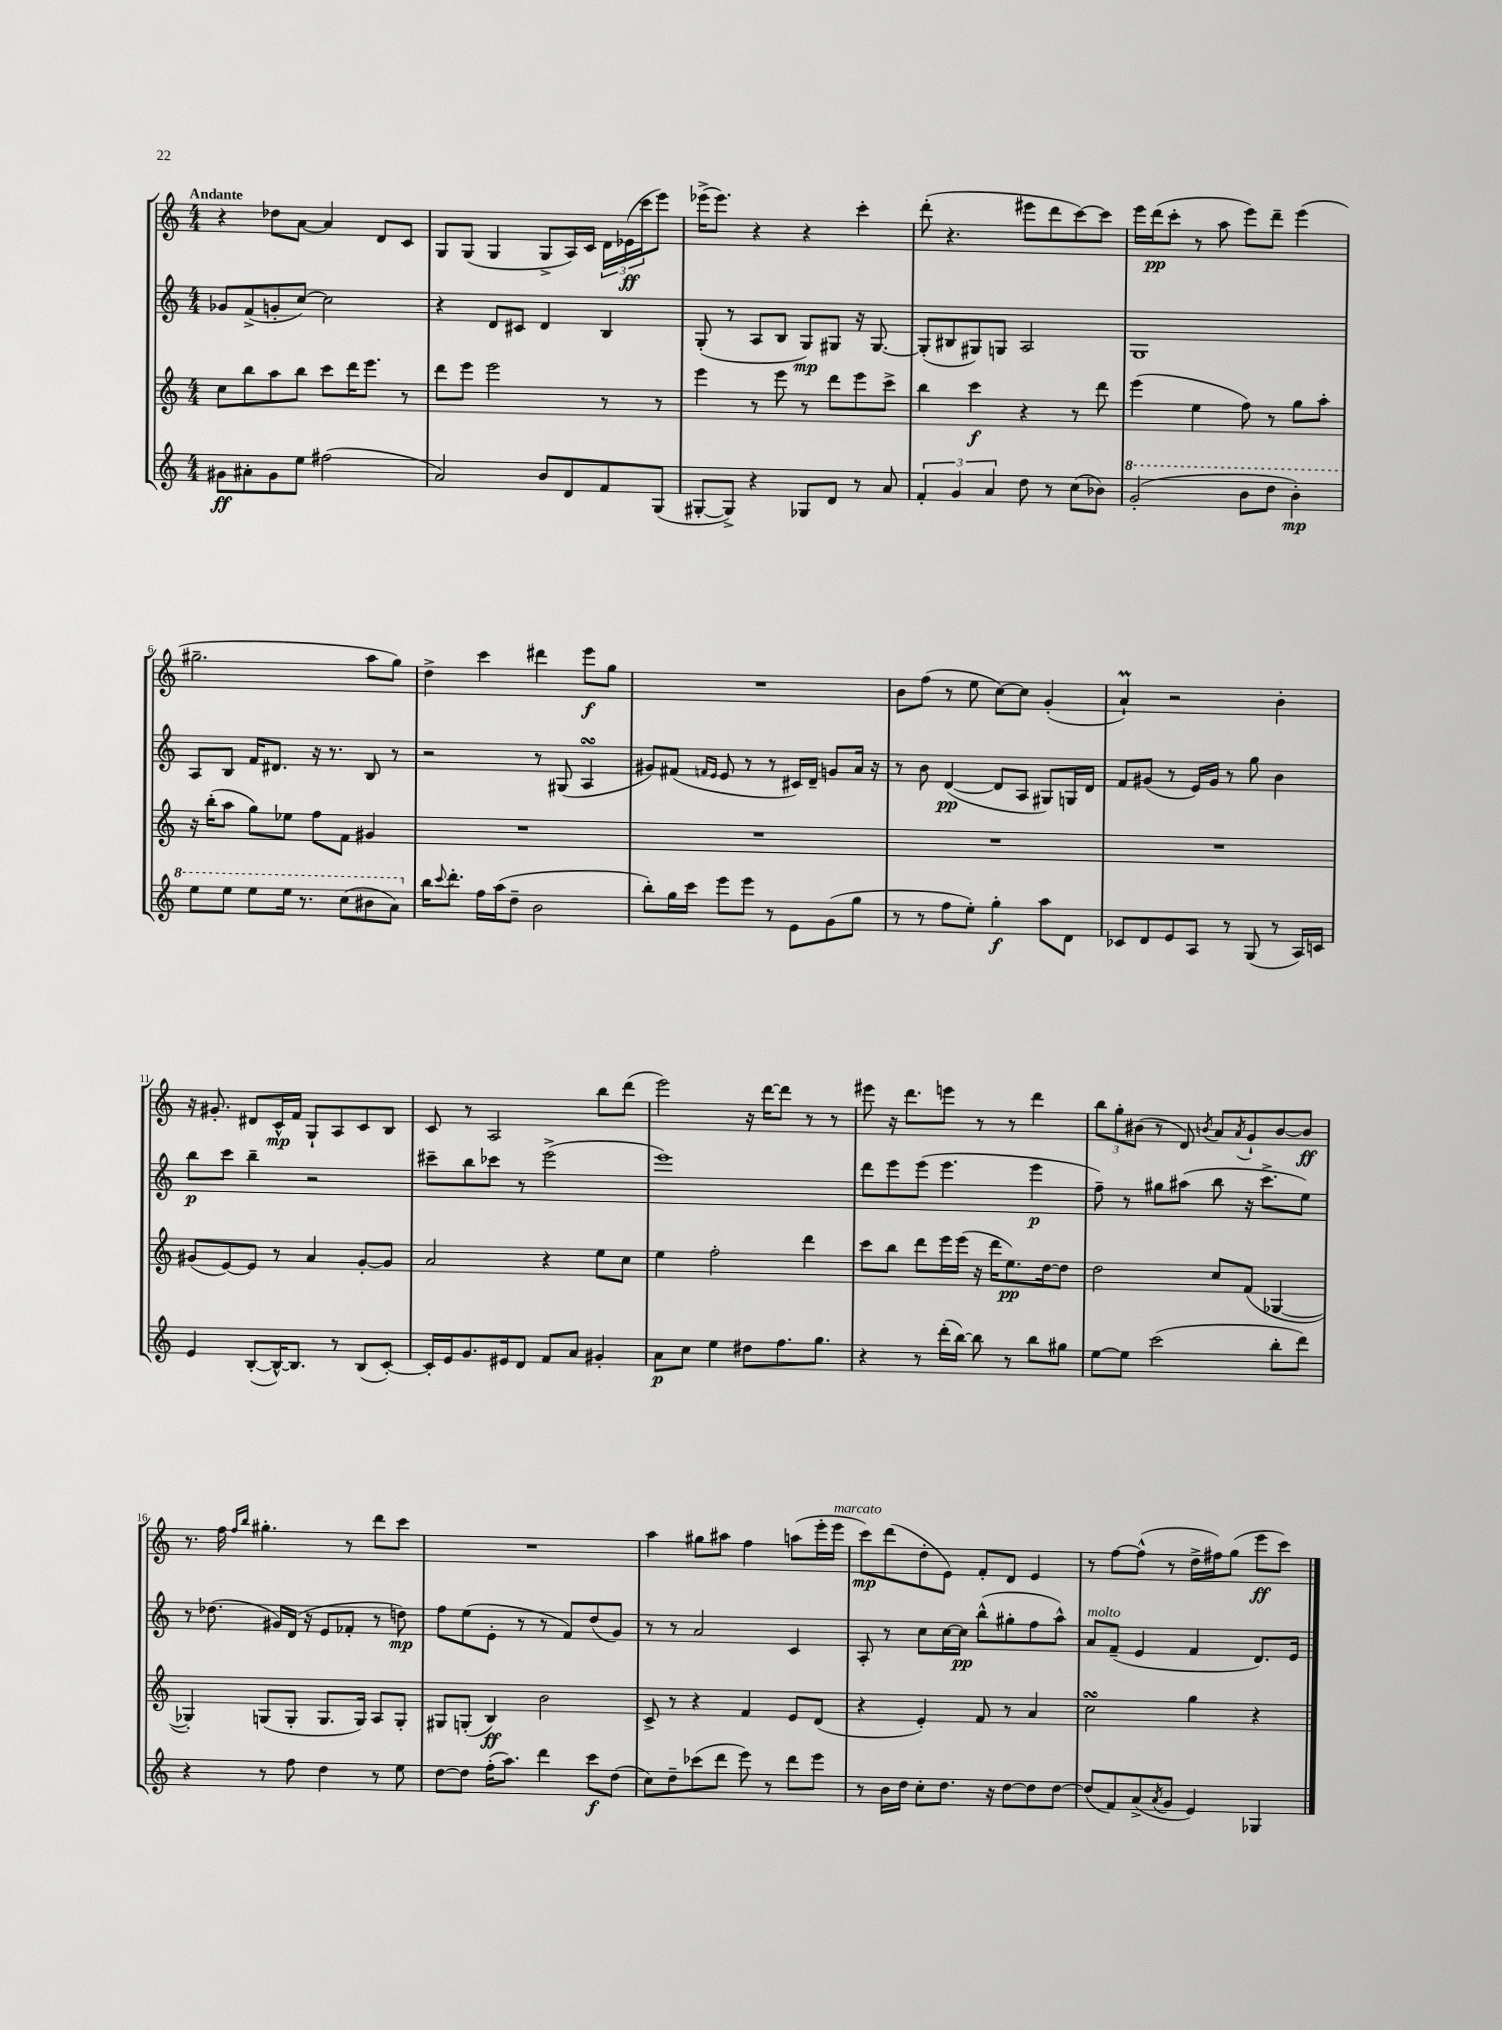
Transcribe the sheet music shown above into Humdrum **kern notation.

**kern	**kern	**kern	**kern
*staff4	*staff3	*staff2	*staff1
*clefG2	*clefG2	*clefG2	*clefG2
*k[]	*k[]	*k[]	*k[]
*M4/4	*M4/4	*M4/4	*M4/4
8g#	8cc	8g-	4r
8a#'	8bb	(8f^	.
8g#	8aa	8g'	8dd-
8ee	8bb	[8cc)	[8a
(2ff#	8ccc	2cc]	4a]
.	16ddd	.	.
.	8.eee	.	.
.	.	.	8d
.	8r	.	8c
=	=	=	=
2a)	8ddd	4r	8G
.	8eee	.	(8G
.	2eee	8d	4G
.	.	8c#	.
8b	.	4d	8G^
8d	.	.	16A)
.	.	.	16c
8f	8r	4B	24d
.	.	.	(24e-
.	.	.	24ccc
(8G	8r	.	8eee)
=	=	=	=
[8G#'	4eee	(8G'	(16eee-^
.	.	.	8.eee-)
8G#^])	.	8r	.
4r	8r	8A	4r
.	8eee	8B	.
8G-	8r	8G)	4r
8d	8ddd	8G#	.
8r	8eee	16r	4ccc'
.	.	[8.G#	.
8a	8ccc^	.	.
=	=	=	=
6f'	4bb	(8G#']	(8ddd'
.	.	8B#	4.r
6g	.	.	.
.	4ccc	8G#)	.
6a	.	.	.
.	.	8G	.
8dd	4r	2A	8eee#
8r	.	.	8ddd
(8cc	8r	.	[8ccc)
8b-)	8ddd	.	8ccc]
=	=	=	=
(2gg'	(4eee	1G	16eee
.	.	.	(16ddd
.	.	.	8ccc'
.	4ee	.	8r
.	.	.	8aa
8bb	8ff)	.	8eee)
8ddd	8r	.	8ddd~
4bb')	8gg	.	(4eee
.	8aa'	.	.
=	=	=	=
8eee	16r	8A	2.gg#~
.	(16bb'	.	.
8eee	8aa	8B	.
8eee	8gg)	16f	.
.	.	8.d#	.
16eee	8ee-	.	.
8.r	.	.	.
.	8ff	16r	.
.	.	8.r	.
(8ccc	8f	.	.
8bb#	4g#	8B	8aa
8aa)	.	8r	8gg#)
=	=	=	=
16bb	1r	2r	4dd^
8qqccc	.	.	.
8.ddd'	.	.	.
16ff	.	.	4ccc
(16aa	.	.	.
8dd~	.	.	.
2b	.	8r	4ddd#
.	.	(8G#	.
.	.	4A	8eee
.	.	.	8gg
=	=	=	=
8bb')	1r	8g#)	1r
16gg	.	(8f#	.
16ccc	.	.	.
.	.	16qqf	.
.	.	16qqe	.
8eee	.	8e	.
8eee	.	8r	.
8r	.	8r	.
8e	.	16c#)	.
.	.	16d~	.
(8g	.	8g	.
8gg	.	16a	.
.	.	16r	.
=	=	=	=
8r	1r	8r	8b
8r	.	8b	(8ff
8ff	.	([4d	8r
8ee')	.	.	8ee
4gg'	.	8d]	[8cc)
.	.	8A	8cc]
8aa	.	8G#)	(4g'
8d	.	16G	.
.	.	16d	.
=	=	=	=
8c-	1r	8f	4a`)
8d	.	(8g#	.
8e	.	8r	2r
8A	.	16e)	.
.	.	16g#	.
8r	.	8r	.
(8G	.	8gg	.
8r	.	4b	4b'
16A)	.	.	.
16c	.	.	.
=	=	=	=
4e	(8g#	8bb	16r
.	.	.	8.g#'
.	[8e)	8ccc	.
([8B'	8e]	4bb~	8d#
16B^^_)	8r	.	16c^^
8.B]	.	.	16f
.	4a	2r	8G`
8r	.	.	8A
(8B	[8g#'	.	8c
[8c')	8g#]	.	8B
=	=	=	=
16c']	2a	8ccc#~	8c
16e	.	.	.
8.g	.	8bb	8r
.	.	8ccc-	2A
16e#	.	.	.
8d	.	8r	.
8f	4r	(2eee^	.
8a	.	.	.
4g#'	8ee	.	8bb
.	8cc	.	(8ddd
=	=	=	=
8a	4ee	1eee)	2eee)
8cc	.	.	.
4ee	2ff'	.	.
8dd#	.	.	16r
.	.	.	[16ddd
8.ff	.	.	8ddd]
.	4ddd	.	8r
8.gg	.	.	.
.	.	.	8r
=	=	=	=
4r	8ccc	8ddd	8eee#
.	8bb	8eee	16r
.	.	.	8.ddd
8r	8ddd	(8eee	.
(16ddd'	16eee	4.eee	8eee
[16bb)	(16eee	.	.
8bb]	16r	.	8r
.	16ddd	.	.
8r	8.ee)	.	8r
8bb	.	4eee	4ddd
.	[16dd	.	.
8gg#	8dd]	.	.
=	=	=	=
[8ee	2dd	8ff~)	12bb
.	.	.	12gg'
8ee]	.	8r	.
.	.	.	(12b#
(2ccc	.	8gg#	8r
.	.	(8aa#	8d)
.	.	.	8qb
.	8cc	8bb	8a
.	.	.	8qa
.	(8f	16r	8g`
.	.	8.ccc^	.
8bb'	[4G-	.	[8b
8ddd)	.	8ee)	8b]
=	=	=	=
4r	4G-'])	8r	8.r
.	.	(8.dd-	.
.	.	.	16ff
.	.	.	16qqff
.	.	.	16qqbb
8r	(8G	.	4.gg#'
.	.	16g#)	.
8ff	8G'	(16d	.
.	.	16r	.
4dd	8.G	8e	.
.	.	8f-'	8r
.	16G)	.	.
8r	8A	8r	8ddd
8ee	8G'	8dd)	8ccc
=	=	=	=
[8dd	8G#	8ff	1r
8dd]	(8G'	(8ee	.
(16ff'	4B)	8e'	.
8.aa)	.	.	.
.	.	8r	.
4ddd	2b	8r	.
.	.	8f)	.
8ccc	.	(8dd	.
(8dd	.	8g)	.
=	=	=	=
8cc)	8c^	8r	4aa
8dd~	8r	8r	.
(8ccc-	4r	2a	8gg#
8ddd	.	.	8aa#
8eee)	4f	.	4ff
8r	.	.	.
8ddd	8e	4c	(8aa
8eee	(8d	.	16eee'
.	.	.	16eee
=	=	=	=
8r	4r	8A'	8ccc)
16b	.	8r	(8ddd
16dd	.	.	.
8cc'	4e')	8cc	8dd'
8.dd	.	[16cc	8e)
.	.	16cc]	.
.	8f	(8bb^^	8f'
16r	.	.	.
[8dd	8r	8gg#'	8d
8dd]	4a	8ff	4e
[8dd	.	8aa^^)	.
=	=	=	=
(8dd]	2cc	8a	8r
8f)	.	(8f~	[8ff
(8a^	.	4e	(8ff^^]
8qa	.	.	.
8g	.	.	8r
4e)	4gg	4f	16dd^
.	.	.	16ff#)
.	.	.	(8gg
4G-	4r	8.d)	8eee
.	.	.	8ccc)
.	.	16e	.
==	==	==	==
*-	*-	*-	*-
